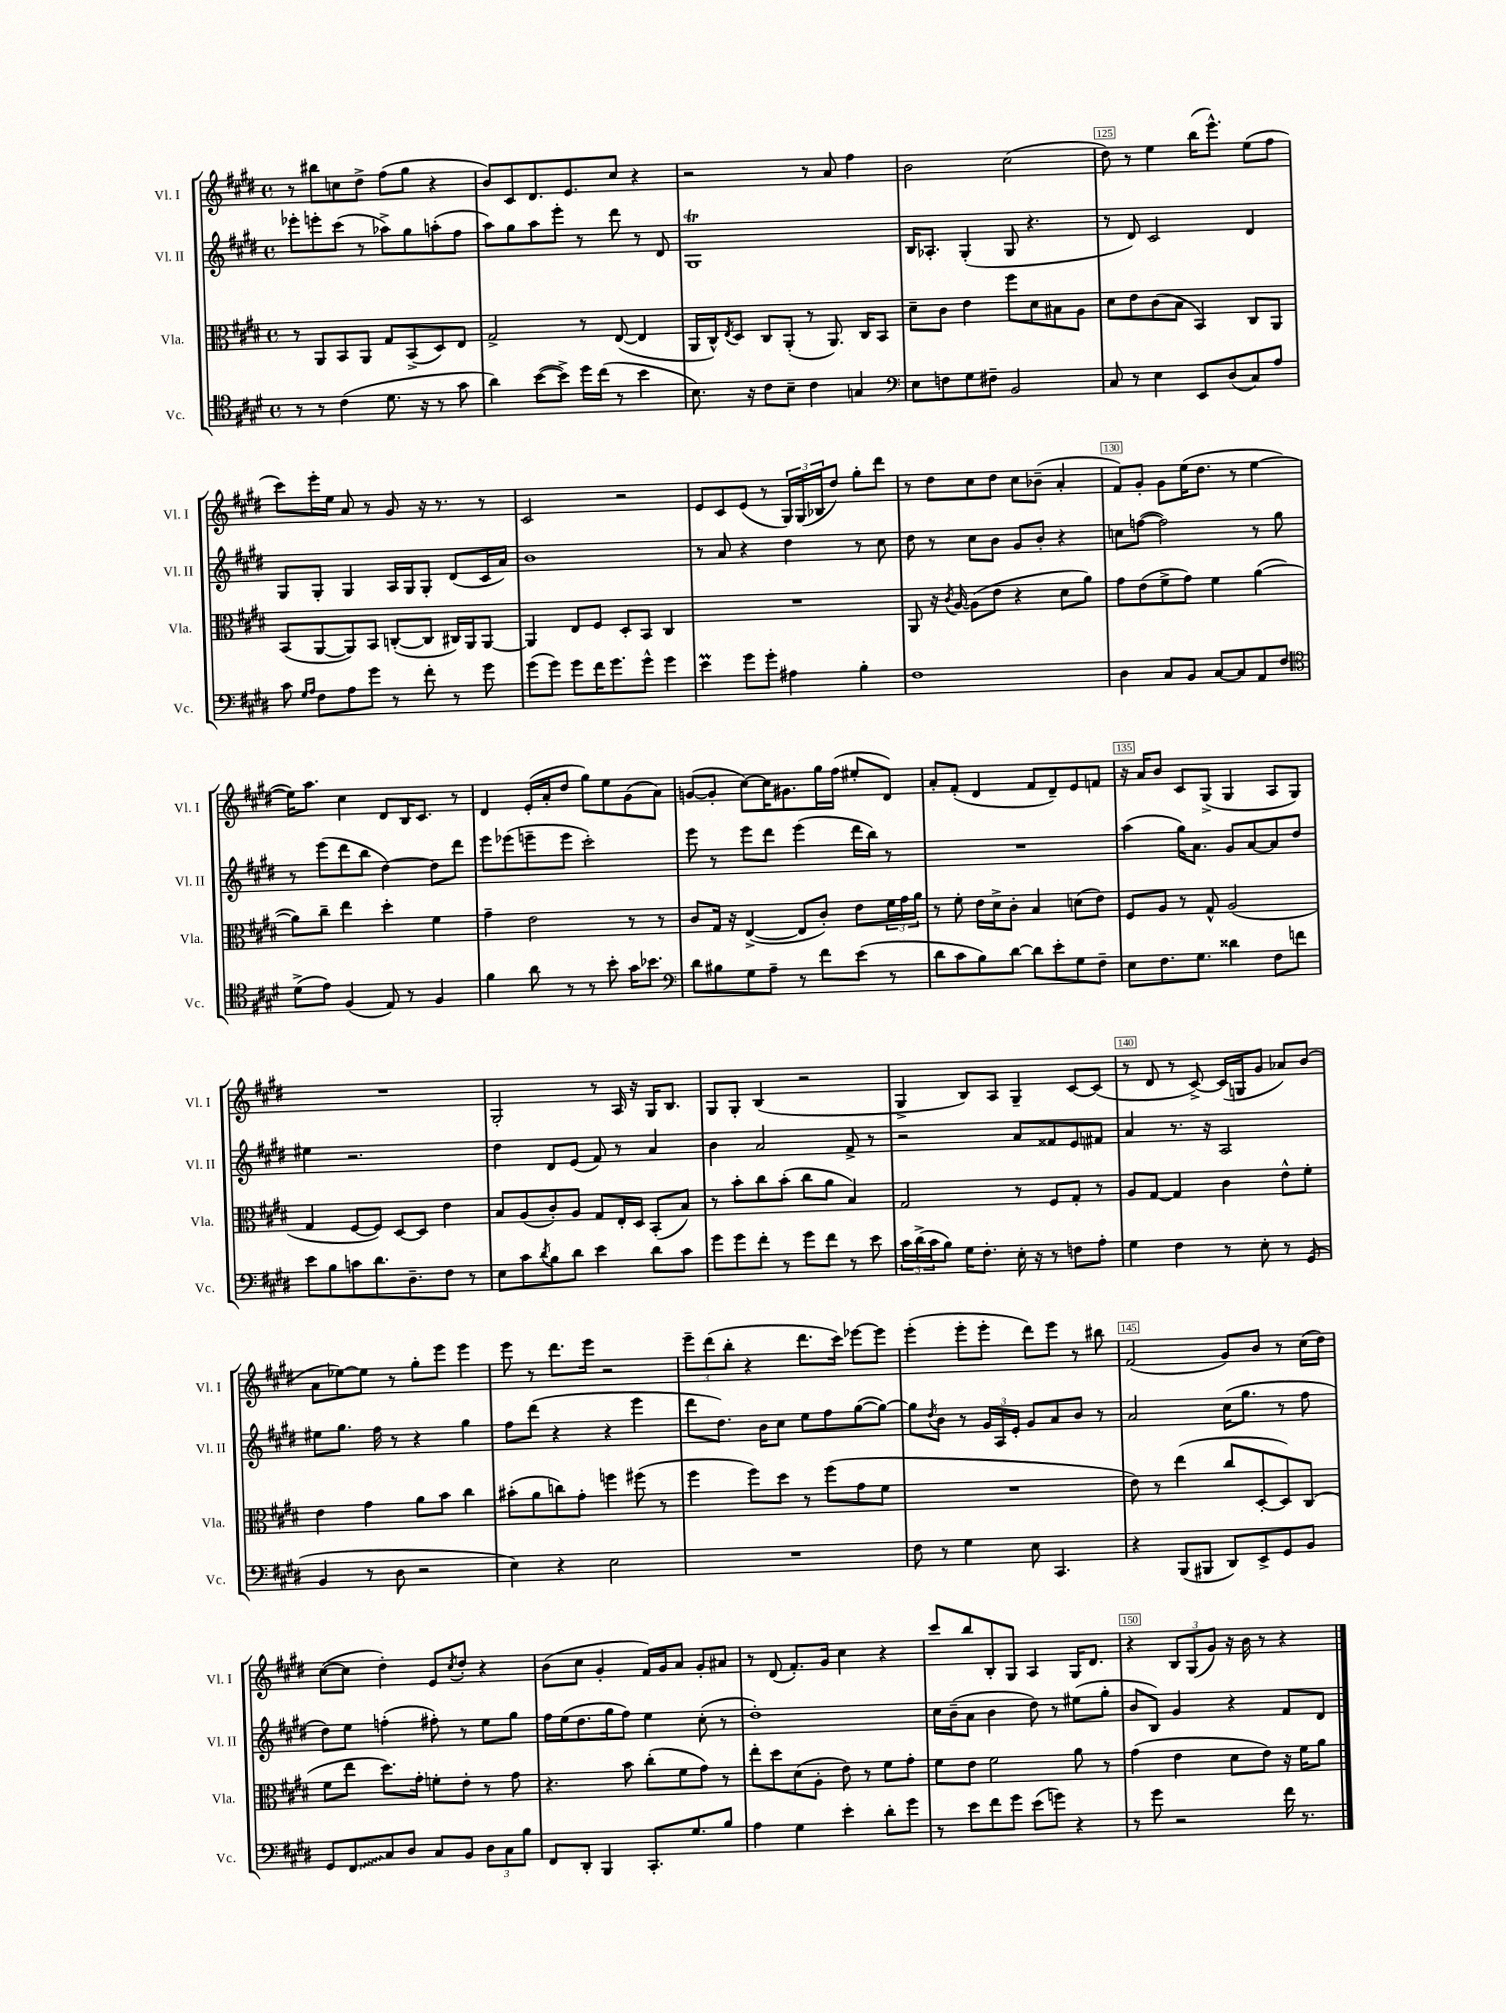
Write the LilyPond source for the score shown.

<<
\new StaffGroup <<
\new Staff = "s0" \with { instrumentName = "Vl. I" shortInstrumentName = "Vl. I" } {
    \clef treble \key e \major \defaultTimeSignature \time 4/4
    r8 bis''8 c''8 dis''8-> fis''8( gis''8 r4 |
    b'8) cis'8 dis'8. e'8. cis''8 r4 |
    r2 r8 a'8 fis''4 |
    b'2 cis''2( |
    dis''8) r8 e''4 b''16( e'''8.-^) e''8( fis''8 |
    cis'''8) e'''16-. e''16 a'8 r8 gis'8 r16 r8. r8 |
    cis'2 r2 |
    e'8 cis'8 e'8( r8 \tuplet 3/2 { gis16) gis16( bes16 } dis''8) gis''8-. dis'''8 |
    r8 dis''8 cis''8 dis''8 cis''8 bes'8--( a'4-. |
    fis'8) gis'8-. gis'8 e''16( dis''8. r8 e''4~ |
    e''16) a''8. cis''4 dis'8 b16 cis'8. r8 |
    dis'4 e'16-.( a'16-. dis''8 gis''8) e''8 gis'8( a'8) |
    g'8~( g'8-. cis''8~) cis''16 gis'8. gis''16 fis''16( eis''8-. dis'8) |
    a'8-. fis'8-.( dis'4 fis'8 dis'8--) e'8 f'8 |
    r16 a'16 b'8 cis'8 gis8->( gis4 a8 gis8) |
    R1 |
    gis2-. r8 a16 r16 gis16 b8. |
    gis8 gis8-. b4( r2 |
    gis4-> b8) a8 gis4-- cis'8~ cis'8( |
    r8 dis'8 r8 cis'8~->) cis'16( g16 gis'8 aes'8) b'8( |
    a'8 ees''8~) ees''8 r8 gis''8-. e'''8 e'''4 |
    e'''8 r8 dis'''8. e'''16 r2 |
    \tuplet 3/2 { e'''8-- dis'''8( b''8-. } r4 dis'''8. cis'''16) ees'''8~ ees'''8 |
    e'''4-.( e'''8-. e'''8-. dis'''8) e'''8 r8 bis''8 |
    fis'2( gis'8) b'8 r8 cis''16( dis''16) |
    cis''8~( cis''8 dis''4-.) e'8 \acciaccatura { cis''8 } dis''8-. r4 |
    b'8( cis''8 gis'4-. fis'16) gis'16 a'8 gis'8-. ais'8 |
    r8 dis'8( fis'8.-.) gis'16 cis''4 r4 |
    cis'''8 b''8 b8-. gis8 a4 gis16 dis'8. |
    r4 \tuplet 3/2 { b8 gis8( gis'8) } r16 b'16 r8 r4 \bar "|." |
}
\new Staff = "s1" \with { instrumentName = "Vl. II" shortInstrumentName = "Vl. II" } {
    \clef treble \key e \major \defaultTimeSignature \time 4/4
    ees'''8-. e'''8-. cis'''8( r8 aes''8->) gis''8 a''8-.( fis''8 |
    a''8) gis''8 a''8 e'''8-. r8 dis'''8 r8 dis'8 |
    gis1\trill |
    b16 aes8.-. gis4-.( gis8 r4. |
    r8 dis'8) cis'2 dis'4 |
    gis8 gis8-. gis4 a16 gis16 gis8-. dis'8( cis'16 a'16) |
    b'1 |
    r8 a'8 r4 dis''4 r8 cis''8 |
    dis''8 r8 cis''8 b'8 gis'8 b'8-. r4 |
    c''8 f''8~( f''2) r8 gis''8 |
    r8 e'''8( dis'''8 b''8 dis''4~) dis''8 dis'''8 |
    e'''8 ees'''8( e'''8-- e'''8 cis'''2-.) |
    e'''8 r8 e'''8 dis'''8 e'''4( dis'''16 b''16) r8 |
    R1 |
    a''4( gis''16) a'8. gis'8 a'8~ a'8 dis''8 |
    eis''4 r2. |
    dis''4 dis'8 e'8( fis'8) r8 a'4 |
    b'4 a'2 fis'8-> r8 |
    r2 a'8 fisis'8 e'8 fis'8 |
    a'4 r8. r16 a2 |
    eis''8 gis''8. fis''16 r8 r4 gis''4 |
    fis''8 dis'''8( r4 r4 e'''4 |
    dis'''8 dis''8.) b'16 cis''8 e''8 fis''8 gis''8~( gis''8~) |
    gis''8 \acciaccatura { dis''8 } b'8 r8 \tuplet 3/2 { gis'16 a16 e'16-. } gis'8 a'8 b'8 r8 |
    a'2 cis''16( gis''8. r8 fis''8 |
    dis''8) e''8 f''4-.( fis''8-.) r8 e''8 gis''8 |
    fis''16 e''16( dis''8. gis''16 fis''8) e''4 cis''8-.( r8 |
    dis''1-.) |
    cis''16 b'16--( a'8 b'4 dis''8) r8 eis''8( gis''8-. |
    b'8 b8) gis'4 r4 fis'8 dis'8 \bar "|." |
}
\new Staff = "s2" \with { instrumentName = "Vla." shortInstrumentName = "Vla." } {
    \clef alto \key e \major \defaultTimeSignature \time 4/4
    r8 a,8 b,8 a,8 gis8 b,8->( dis8) e8 |
    gis2-> r8 e8~( e4 |
    a,16 cis16-^) \acciaccatura { e8 } dis8 cis8 a,8-.( r8 a,8.) cis16 b,8 |
    dis'8-- cis'8 e'4 fis''8 dis'8 bis8 a8 |
    dis'8 e'8 cis'8( b8 b,4) cis8 a,8 |
    b,8( a,8~ a,8) b,8 c8~-.( c8 cis16) a,16 a,8~ |
    a,4 e8 fis8 dis8-. b,8 cis4 |
    R1 |
    a,8 r16 \acciaccatura { cis'8 } a16~ a8( e'8 r4 dis'8 a'8) |
    gis'8 e'8( fis'8-> gis'8) fis'4 a'4~( |
    a'8) cis''8-- e''4 dis''4-. fis'4 |
    gis'4-- e'2 r8 r8 |
    cis'8 gis16 r16 e4~->( e8 cis'8-.) e'8 \tuplet 3/2 { fis'16 gis'16 a'16 } |
    r8 fis'8-. e'16 dis'16-> cis'8-. b4 d'8( e'8) |
    fis8 a8 r8 gis8-^ a2( |
    gis4 fis8~ fis8) dis8~ dis8 e'4 |
    b8 a8( cis'8-.) a8 gis8 e16-. dis16 b,8-.( b8) |
    r8 b'8-. cis''8 b'8-.( cis''8 a'8 b4) |
    gis2 r8 fis8 gis8-. r8 |
    a8 gis8~ gis4 cis'4 e'8-^ fis'8-. |
    e'4 gis'4 a'8 b'8 cis''4 |
    bis'8-.( a'8 c''8) gis'8-. f''4 fis''8( r8 |
    fis''4 fis''8) dis''8 r8 fis''8( gis'8 fis'8 |
    R1 |
    e'8) r8 e''4( cis''8 dis8~-. dis8) cis8( |
    fis'8 e''8 dis''8.) gis'16-. f'8-. e'8-. r8 gis'8 |
    r4. b'8 cis''8-.( fis'8 gis'8) r8 |
    e''8-. dis''8 dis'8( a8-. e'8) r8 fis'8 gis'8-. |
    fis'8 e'8 fis'2 a'8 r8 |
    gis'4( e'4 dis'8 e'8) r16 fis'16 a'8 \bar "|." |
}
\new Staff = "s3" \with { instrumentName = "Vc." shortInstrumentName = "Vc." } {
    \clef tenor \key e \major \defaultTimeSignature \time 4/4
    r8 r8 cis'4( dis'8. r16 r8 gis'8 |
    a'4) b'8~( b'8->) dis''16 cis''16( r8 b'4 |
    b8.) r16 cis'8 b8-- cis'4 g4 |
    \clef bass e8 f8 gis8 fis8-- b,2 |
    cis8 r8 e4 e,8 dis8( cis8) a8 |
    cis'8 \grace { gis16 a16 } fis8 a8 gis'8 r8 fis'8-. r8 gis'8 |
    gis'8( gis'8) gis'8 fis'16 gis'8. gis'8-^ gis'4 |
    e'4\prall gis'8 gis'8-. ais4 b4-. |
    fis1 |
    dis4 cis8 b,8 cis8~ cis8 a,8 fis8 |
    \clef tenor dis'8->( e'8) fis4( e8) r8 fis4 |
    fis'4 a'8 r8 r8 b'8-. gis'16 bes'8. |
    \clef bass dis'8 bis8 gis8 a8-- r8 fis'8 e'8( r8 |
    dis'8 cis'8 b8) dis'8~ dis'8 e'8-. gis8 fis8-- |
    e8 fis8. gis8. disis'4 fis8 f'8 |
    e'8 b8 c'8 dis'8. dis8.-- fis8 r8 |
    e8 cis'8 \acciaccatura { dis'8 } b8 dis'8 e'4 dis'8 cis'8 |
    gis'8 gis'8 fis'8-. r8 gis'8 fis'8 r8 e'8 |
    \tuplet 3/2 { cis'16 dis'16->( cis'16 } b8) gis16 fis8.-. e16-. r16 r8 f8 a8-. |
    gis4 fis4 r8 e8-. r8 gis,8( |
    b,4 r8 dis8 r2 |
    e4) r4 e2 |
    R1 |
    fis8 r8 gis4 e8 cis,4. |
    r4 b,,8( bis,,8 dis,8) e,8-> gis,8 b,8 |
    gis,8 \once \override Glissando.style = #'zigzag fis,8\glissando cis8 dis8 cis8 b,8 \tuplet 3/2 { dis8 cis8 b8 } |
    fis,8 dis,8-. b,,4 cis,8.-. gis8. b8 |
    a4 gis4 e'4-. dis'8-. gis'8 |
    r8 e'8 fis'8 gis'8 e'8( g'8) r4 |
    r8 gis'8 r2 fis'16 r8. \bar "|." |
}
>>
>>
\layout { \context { \Score currentBarNumber = #121 \override BarNumber.break-visibility = ##(#f #t #t) barNumberVisibility = #(every-nth-bar-number-visible 5) \override BarNumber.stencil = #(make-stencil-boxer 0.1 0.3 ly:text-interface::print) } }
